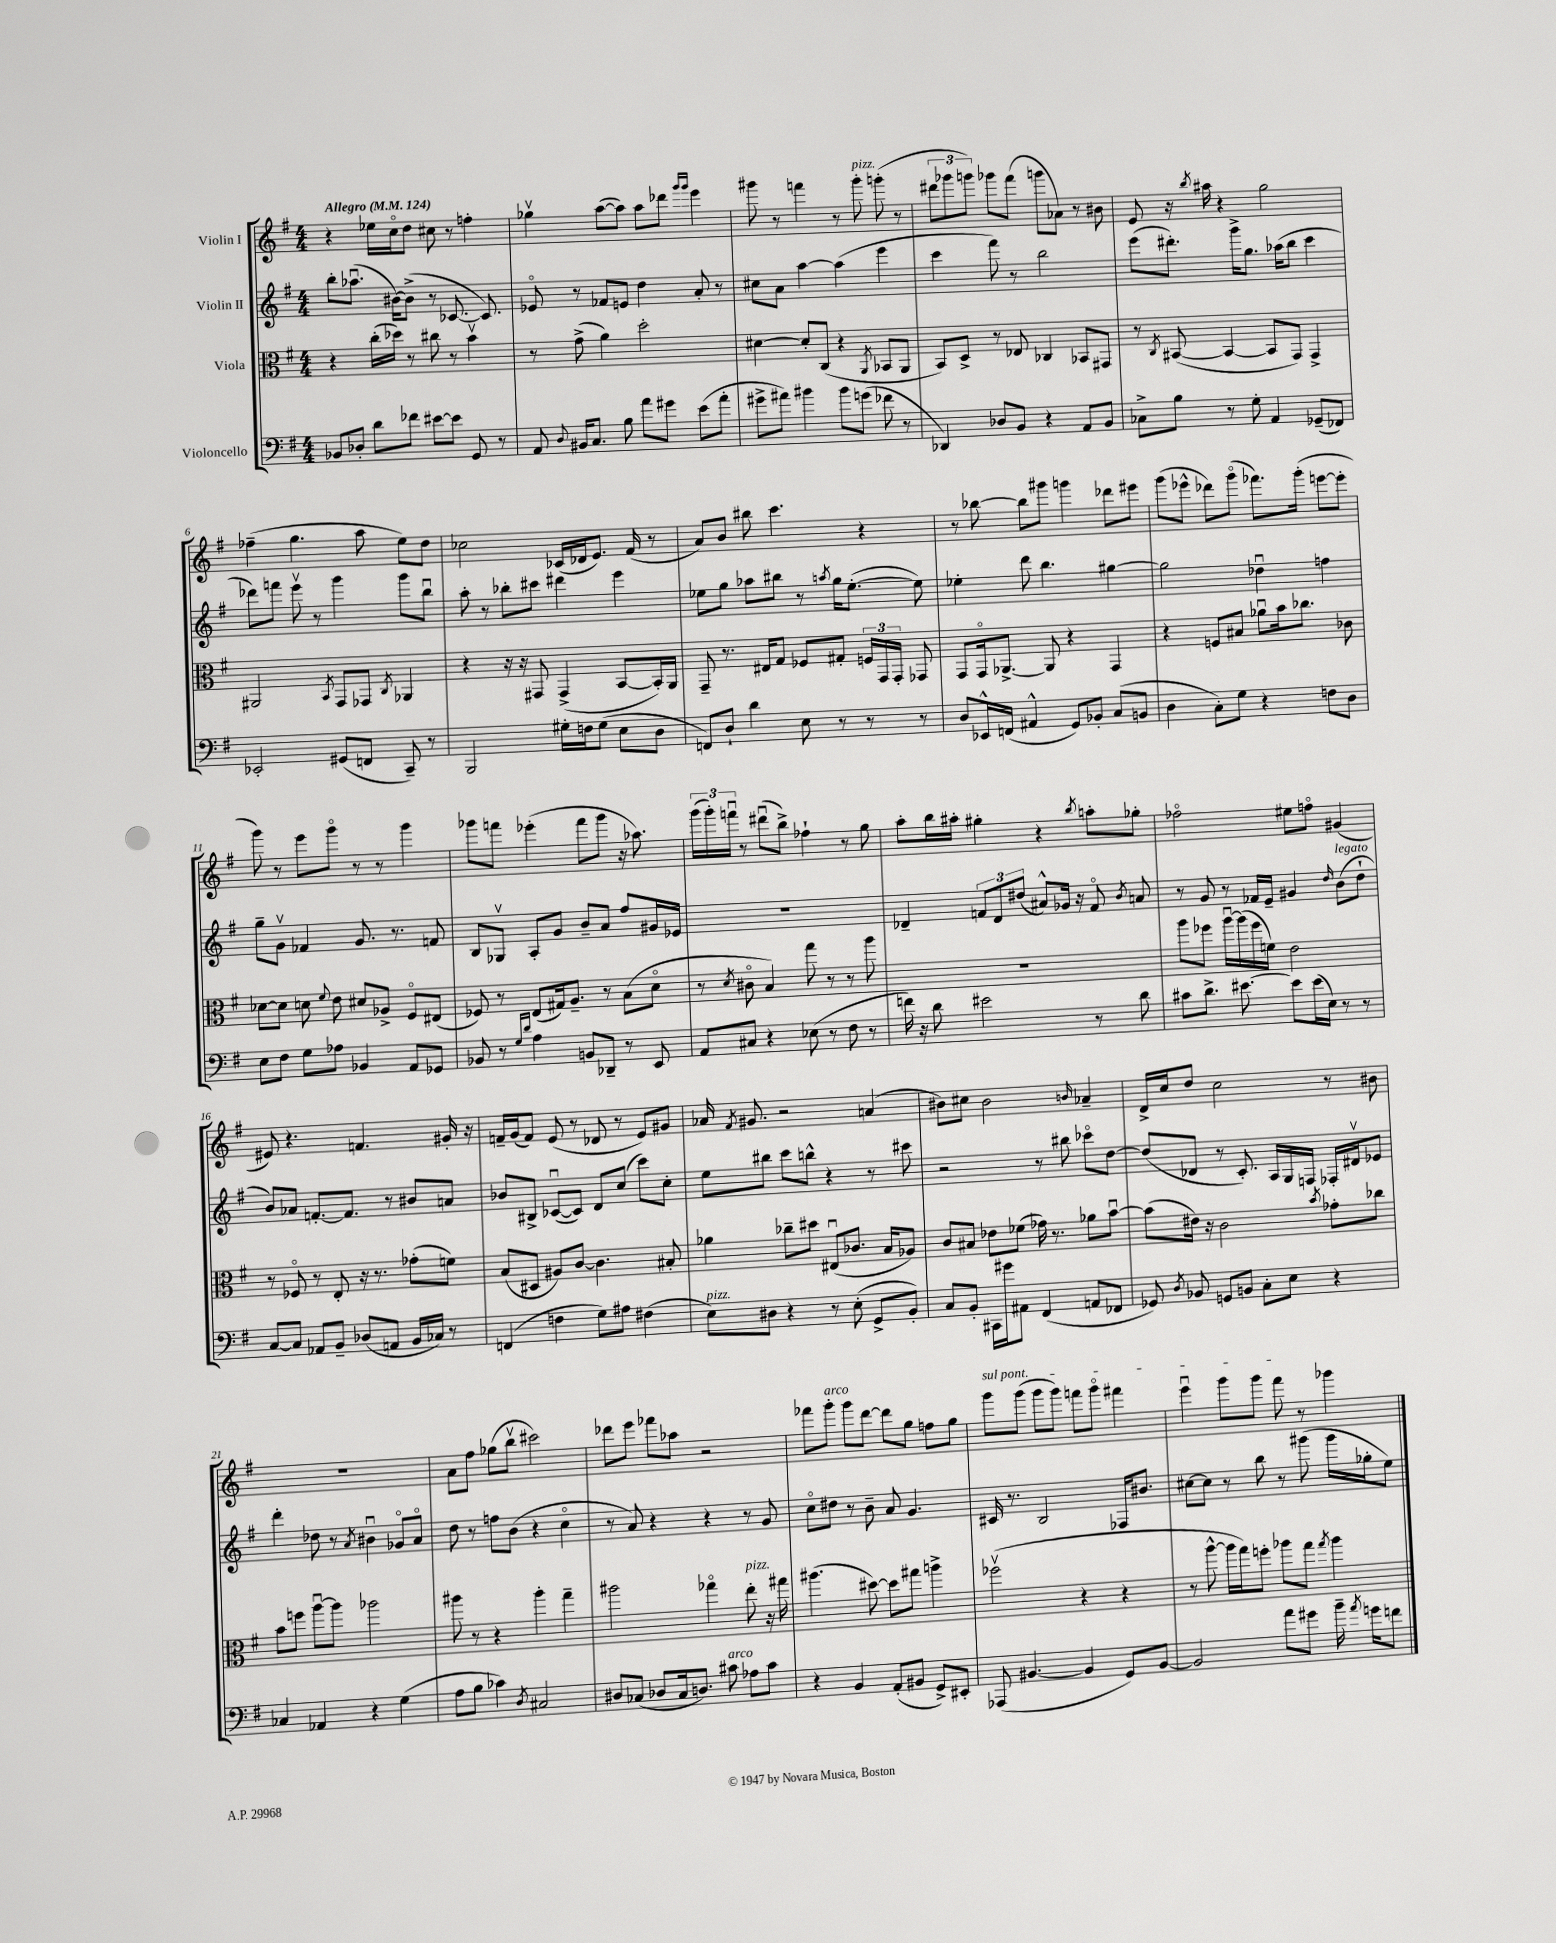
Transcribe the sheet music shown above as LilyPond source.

<<
\new StaffGroup <<
\new Staff = "s0" \with { instrumentName = "Violin I" } {
    \clef treble \key g \major \numericTimeSignature \time 4/4 \tempo "Allegro" 4 = 124
    \autoBeamOff r4 ees''16[ c''16\flageolet d''8] cis''8 r8 f''4-. |
    ges''4\upbow a''8[~( a''8]) a''8[ des'''8] \grace { g'''16[ g'''16] } e'''4 |
    gis'''8 r8 f'''4 r8 gis'''8-.^\markup { \italic "pizz." } g'''8-.( r8 |
    \tuplet 3/2 { dis'''8[ ges'''8 g'''8]) } ges'''8[ fis'''8]( g'''8[ aes'8]) r8 bis'8 |
    e'8 r16 \acciaccatura { b''8 } ais''16 r4 g''2 |
    fes''4--( g''4. a''8 e''8[) d''8] |
    ces''2 ces'16[( des'16 e'8.]) fis'16( r8 |
    a'8[) b'8] bis''8 c'''4. r4 |
    r8 bes''8~ bes''8[ gis'''8] g'''4 des'''8[ eis'''8] |
    g'''8[( ees'''8]-^ des'''8[) g'''8]\flageolet( fes'''8.[) g'''16]-.( e'''8[~ e'''8]-. |
    g'''8) r8 e'''8[ g'''8]\flageolet r8 r8 g'''4 |
    ges'''8[ f'''8] ees'''4-.( f'''8[ ges'''8] r16 aes''8.) |
    \tuplet 3/2 { g'''16[( g'''16-.) f'''16]\downbow } r8 dis'''8[\downbow( b''8]->) fes''4-! r8 g''8 |
    a''8[-. b''16 ais''16]-. gis''4-. r4 \acciaccatura { b''8 } a''8[-. ges''8]-. |
    fes''2\flageolet eis''8[ f''8]\flageolet gis'4( |
    eis'8) r4. f'4. gis'16-. r16 |
    f'16[-- g'16( f'8]) e'8( r8 des'8 r8 e'8[) gis'8] |
    aes'16 \acciaccatura { fis'8 } gis'8. r2 a'4( |
    bis'8[) cis''8] bis'2 \grace { b'16 } aes'4-- |
    d'16[-> c''16 d''8] c''2 r8 bis'8 |
    R1 |
    a'8[ fis''8] ges''8[( b''8]\upbow cis'''2) |
    des'''8[ e'''8] fes'''8[ aes''8] r2 |
    fes'''8[ g'''8]-.^\markup { \italic "arco" } g'''8[ d'''8]~ d'''8[ g''8] f''8[ g''8] |
    \once \override TextSpanner.bound-details.left.text = \markup { \italic "sul pont." } g'''8[\startTextSpan g'''8]( g'''8[ g'''8]) f'''8[ g'''8]\flageolet fis'''4 |
    e'''4\downbow g'''8[ g'''8] fis'''8\stopTextSpan r8 ges'''4 \bar "|." |
}
\new Staff = "s1" \with { instrumentName = "Violin II" } {
    \clef treble \key g \major \numericTimeSignature \time 4/4
    \autoBeamOff b''8[-. aes''8.]\downbow( bis'16[~) bis'8]->( r8 ces'8.~ ces'8.) |
    ees'8\flageolet r8 fes'8[ e'8] d''4 a'8-. r8 |
    cis''8[ a'8] a''4~ a''4( e'''4 |
    c'''4 fis'''8) r8 b''2 |
    e'''8[( dis'''8.]-.) g'''16[-> g''8.] aes''16[( b''8] c'''4 |
    des'''8[) f'''8] e'''8\upbow r8 g'''4 g'''8[ b''8]\downbow |
    a''8-. r8 bes''8[-. cis'''8] dis'''4 e'''4 |
    ees''8[ g''8] aes''8[ bis''8] r8 \acciaccatura { a''8 } g''16[ ees''8.]~-.( ees''8) |
    ees''4-. d'''8 b''4. gis''4~ |
    gis''2 des''4\downbow f''4 |
    g''8[-- g'8]\upbow fes'4 g'8. r8. f'8 |
    b8[ ges8]\upbow a8[-. g'8] b'8[-- a'8] fis''8[ gis'16 ees'16] |
    R1 |
    des'4-- \tuplet 3/2 { f'8[ des'8 dis''8]( } ais'8[-^) ges'16] r16 f'8\flageolet \acciaccatura { b'8 } a'8 |
    r8 g'8 r8 fes'16[ e'16]-- gis'4 \grace { d''16 } b'8[^\markup { \italic "legato" }( d''8]-! |
    b'8[) aes'8] f'8.[~-. f'8.] r8 bis'8[ a'8] |
    bes'8[ bis8]-> ces'8[~\downbow( ces'8]) d'8[ c''8]( c'''8[) c''8]-. |
    e''8[ bis''8] c'''8[ b''8]-^ r4 r8 cis'''8 |
    r2 r8 bis''8 ces'''8[\flageolet d''8]~ |
    d''8[( des'8] r8 c'8.-.) a16[ g16 f16] fes16[-. dis'16\upbow ees'8] |
    d'''4-. des''8 r8 \acciaccatura { a'8 } bis'4\downbow ges'8[\flageolet a'8]\flageolet |
    d''8 r8 f''8[ b'8]( r4 c''4\flageolet |
    r8 a'8) r4 r4 r8 g'8 |
    c''8[\flageolet dis''8] r8 b'8-- a'8 g'4. |
    cis'16 r8. b2 fes16[ bis'8.] |
    cis''8[~ cis''8] r8 b''8 r8 gis'''8( gis'''16[ ges''16-. e''8]) \bar "|." |
}
\new Staff = "s2" \with { instrumentName = "Viola" } {
    \clef alto \key g \major \numericTimeSignature \time 4/4
    \autoBeamOff r4 c''16[-.( des''16]) r8 cis''8 r8 b'4\upbow |
    r8 g'8->( a'4) d''2-. |
    dis'4~ dis'8[-. c8]( r4 \acciaccatura { a,8 } bes,8[ a,8] |
    b,8[) d8]-> r8 ees8 ces4 bes,8[ gis,8] |
    r8 \acciaccatura { c8 } bis,8~( bis,4~ bis,8[ g,8]) g,4-> |
    ais,2 \acciaccatura { b,8 } g,8[ ges,8] \acciaccatura { c8 } aes,4 |
    r4 r16 r16 gis,8 gis,4->( b,8[~ b,16-.) a,16] |
    g,8-- r8. eis16[ g8] fes8[ gis8]-. \tuplet 3/2 { f16[ g,16 g,16]-. } ges,8 |
    g,8[ g,16\flageolet aes,8.]~-> aes,8 r4 g,4 |
    r4 f8[ bis8] aes'8[\downbow b'16 ces''8.] ces'8 |
    des'8[~ des'8] d'8 \appoggiatura { fis'8 } e'8 dis'8[ aes8]-> fis8[\flageolet eis8]( |
    fes8) r8 e8[( gis16) a8.]-- r8 b8[( d'8]\flageolet |
    r8 \acciaccatura { d'8 } cis'8\flageolet b4) g''8 r8 r8 a''8 |
    R1 |
    a''8[ fes''8] a''16[~\downbow a''16( fes''16 f'16]) e'2 |
    r8 fes8\flageolet r8 e8-. r16 r8. ges'8[-.( f'8]) |
    b8[( dis8] ais8[) c'8]~ c'4. bis8-. |
    aes'4 ces''8[-- dis''8] eis8[\downbow( ces'8.] b16[ aes8]) |
    c'8[ bis8] ees'8[ fes'8]( ges'16) r8. aes'8[ b'8]~\downbow |
    b'8[( eis'16]) r16 c'2 \acciaccatura { b'8 } ges'8[-. ces''8] |
    b'8[ f''8] a''8[~\downbow a''8] aes''2 |
    ais''8 r8 r4 ais''4-. g''4-- |
    ais''2 ges''4\flageolet e''8-.^\markup { \italic "pizz." } r16 gis''16 |
    ais''4.( dis''8~) dis''8[ gis''8] a''4-> |
    fes''2\upbow( r4 r4 |
    r8 a''8~-^ a''16[ g''16) f''8]-. aes''8[ g''8] \acciaccatura { g''8 } aes''4 \bar "|." |
}
\new Staff = "s3" \with { instrumentName = "Violoncello" } {
    \clef bass \key g \major \numericTimeSignature \time 4/4
    \autoBeamOff bes,8[ des8]-. d'8[ fes'8] eis'8[~ eis'8] g,8 r8 |
    a,8 \appoggiatura { d8 } bis,16[ c8.] b8 a'8[ gis'8] e'8[( a'8]-. |
    gis'8[-> ais'8]) bis'4 bis'8[ g'8]( fes'8 r8 |
    des,4) des8[ b,8] r4 a,8[ b,8] |
    ces8[-> b8] r8 g8-. a,4 ges,8[--( fes,8]) |
    ees,2-. gis,8[( f,8] c,8--) r8 |
    b,,2 gis16[-. f16 gis8]( e8[ d8] |
    f,8[) d8]-! d'4 e8 r8 r8 r8 |
    d8[ ees,16-^ f,16]( ais,4-^ g,8[) bes,8]-. c8[( b,8] |
    d4 c8[-.) g8] r4 f8[ d8] |
    e8[ fis8] g8[ aes8] bes,4 a,8[ ges,8] |
    bes,8 r8 \grace { g16[ d'16] } a4 b,8[ des,8]-- r8 e,8 |
    a,8[ cis8] r4 ees8( r8 fis8 r8 |
    f'16) r16 d'8 eis'2 r8 d'8 |
    cis'8[ d'8.]-> eis'8.~ eis'8[ eis'16( e16]) r8 r8 |
    c8[~ c8] aes,8[ b,8]-- des8[( a,8] b,16[ ces16]) r8 |
    f,4( f4 g8[) ais8] fis4( |
    e8[^\markup { \italic "pizz." }) dis8] r4 r8 e8-.( g,8[-> b,8]-.) |
    c8[ b,8]-. cis,16[ gis'16 ais,8] fis,4( a,8[ fes,8] |
    ges,8) \acciaccatura { d8 } bes,8 g,8[ b,8] c8[-. e8] r4 |
    ces4 aes,4 r4 g4( |
    a8[ b8] ces'4) \acciaccatura { d8 } cis2 |
    dis8[ ces8]( des8[ ces16 d8.]) cis'8^\markup { \italic "arco" } aes8[ cis'8] |
    r4 b,4 a,8[-.( bis,8] g,8[->) eis,8]-. |
    aes,,8( bis,4.~ bis,4 g,8[) bis,8]~ |
    bis,2 a'8[ gis'8] b'16-- \acciaccatura { a'8 } g'16[ f'8] \bar "|." |
}
>>
>>
